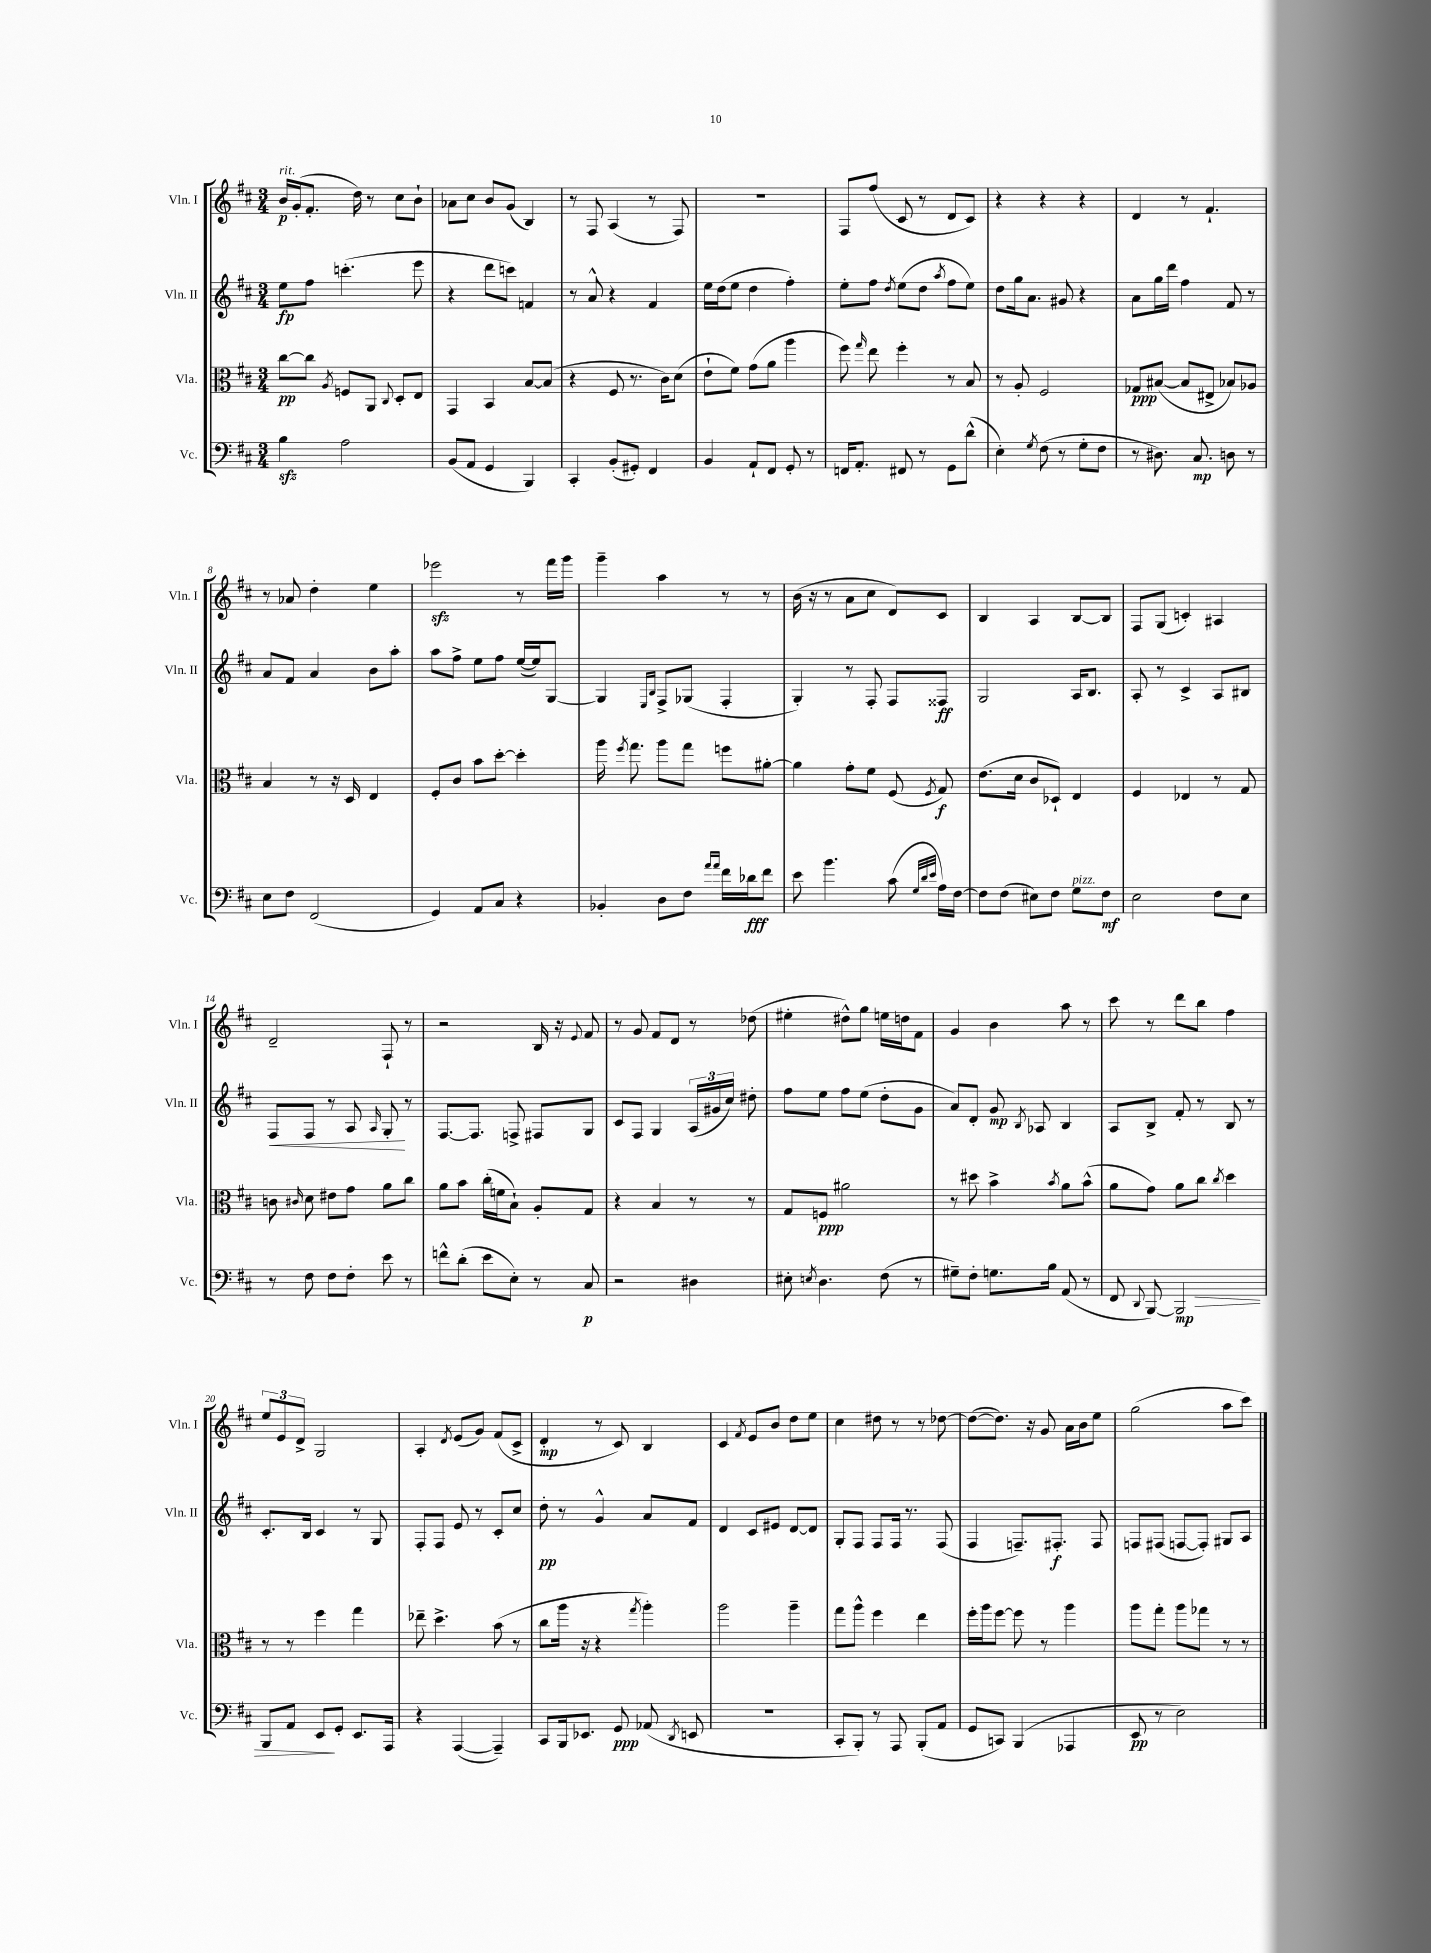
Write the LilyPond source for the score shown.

<<
\new StaffGroup <<
\new Staff = "s0" \with { instrumentName = "Vln. I" shortInstrumentName = "Vln. I" } {
    \clef treble \key d \major \numericTimeSignature \time 3/4
    \autoBeamOff b'16[\p^\markup { \italic "rit." } g'16-.( fis'8.]-. d''16) r8 cis''8[ b'8]-! |
    aes'8[ cis''8] b'8[ g'8]( b4) |
    r8 fis8 a4( r8 fis8) |
    R2. |
    fis8[ fis''8]( cis'8 r8 d'8[ cis'8]) |
    r4 r4 r4 |
    d'4 r8 fis'4.-! |
    r8 aes'8 d''4-. e''4 |
    ees'''2\sfz r8 fis'''16[ g'''16] |
    g'''4-- a''4 r8 r8 |
    b'16( r16 r8 a'8[ cis''8] d'8[) cis'8] |
    b4 a4 b8[~ b8] |
    fis8[ g8]( c'4-.) ais4 |
    d'2-- fis8-! r8 |
    r2 b16 r16 \appoggiatura { e'8 } fis'8 |
    r8 g'8 fis'8[ d'8] r8 des''8( |
    eis''4-. dis''8[-^) g''8] e''16[ d''16 fis'8] |
    g'4 b'4 a''8 r8 |
    cis'''8 r8 d'''8[ b''8] fis''4 |
    \tuplet 3/2 { e''8[ e'8 d'8]-> } g2 |
    a4-. \acciaccatura { d'8 } e'8[( g'8]) fis'8[( cis'8]-> |
    d'4-.\mp r8 cis'8) b4 |
    cis'4 \acciaccatura { fis'8 } e'8[ b'8] d''8[ e''8] |
    cis''4 dis''8 r8 r8 des''8~ |
    des''8[~( des''8.]) r16 g'8 a'16[ b'16 e''8] |
    g''2( a''8[ cis'''8]) \bar "|." |
}
\new Staff = "s1" \with { instrumentName = "Vln. II" shortInstrumentName = "Vln. II" } {
    \clef treble \key d \major \numericTimeSignature \time 3/4
    \autoBeamOff e''8[\fp fis''8] c'''4.-.( e'''8 |
    r4 d'''8[ c'''8]) f'4 |
    r8 a'8-^ r4 fis'4 |
    e''16[ d''16( e''8] d''4 fis''4-.) |
    e''8[-. fis''8] \acciaccatura { d''8 } e''8[( d''8] \acciaccatura { a''8 } fis''8[ e''8]) |
    d''8[ g''16 a'8.] gis'8 r4 |
    a'8[ g''16 d'''16] fis''4 fis'8 r8 |
    a'8[ fis'8] a'4 b'8[ a''8]-. |
    a''8[ fis''8]-> e''8[ fis''8] e''16[~( e''16) g8]~ |
    g4 \grace { e16[ b16] } fis8[-> ges8]( fis4-. |
    g4-.) r8 fis8-. fis8[ fisis8]\ff |
    g2 a16[ b8.] |
    a8-. r8 cis'4-> a8[ bis8] |
    fis8[\< fis8] r8 a8 \grace { a16 } g8-.\! r8 |
    fis8.[~ fis8.] f8-> fis8[ g8] |
    cis'8[ fis8] g4 \tuplet 3/2 { a16[( gis'16 cis''16]) } dis''8-. |
    fis''8[ e''8] fis''8[ e''8]( d''8[-. g'8] |
    a'8[) d'8]-. g'8\mp \acciaccatura { b8 } aes8 b4 |
    a8[ b8]-> fis'8-. r8 b8 r8 |
    cis'8.[-. b16] cis'4 r8 g8 |
    fis8[-. fis8] e'8 r8 cis'8[-. cis''8] |
    d''8-.\pp r8 g'4-^ a'8[ fis'8] |
    d'4 cis'8[ eis'8] d'8[~ d'8] |
    g8[-. fis8] fis8[ fis16] r8. fis8( |
    fis4 f8.[--) fis8.]-.\f fis8 |
    f8[ fis8]( f8[~ f8]-.) gis8[ a8] \bar "|." |
}
\new Staff = "s2" \with { instrumentName = "Vla." shortInstrumentName = "Vla." } {
    \clef alto \key d \major \numericTimeSignature \time 3/4
    \autoBeamOff cis''8[~\pp cis''8] \acciaccatura { a8 } f8[ a,8] \appoggiatura { cis8 } d8[-. e8] |
    g,4 b,4 b8[~ b8]( |
    r4 fis8 r8. cis'16[) d'8]( |
    e'8[-! fis'8]) g'8[( a'8] a''4 |
    fis''8) \grace { g''16 } e''8 fis''4-. r8 b8 |
    r8 a8-. fis2 |
    ges8[\ppp bis8]~( bis8[ eis8]-> bes8[) aes8] |
    b4 r8 r16 d16 e4 |
    fis8[-. cis'8] b'8[ d''8]~-. d''4-. |
    a''16 \acciaccatura { fis''8 } g''8. a''8[ g''8] f''8[ ais'8]~-. |
    ais'4 g'8[-. fis'8] fis8( \acciaccatura { fis8 } g8\f) |
    e'8.[( d'16] cis'8[ des8]-!) e4 |
    fis4 ees4 r8 g8 |
    c'8 \grace { cis'16 } d'8 eis'8[ g'8] a'8[ cis''8] |
    a'8[ b'8] cis''16[-.( f'16 b8]-!) a8[-. g8] |
    r4 b4 r8 r8 |
    g8[ f8]\ppp ais'2 |
    r8 dis''8 b'4-> \acciaccatura { b'8 } a'8[ b'8]-^( |
    a'8[ g'8]) a'8[ cis''8] \acciaccatura { cis''8 } d''4 |
    r8 r8 fis''4 g''4 |
    ees''8-- d''4.-> b'8( r8 |
    cis''8[ a''16] r16 r4 \acciaccatura { g''8 } a''4-.) |
    a''2 a''4-- |
    g''8[ a''8]-^ fis''4 e''4 |
    fis''16[-. a''16 fis''8]~ fis''8 r8 a''4 |
    a''8[ g''8]-. a''8[ ges''8] r8 r8 \bar "|." |
}
\new Staff = "s3" \with { instrumentName = "Vc." shortInstrumentName = "Vc." } {
    \clef bass \key d \major \numericTimeSignature \time 3/4
    \autoBeamOff b4\sfz a2 |
    b,8[( a,8] g,4 b,,4) |
    cis,4-. b,8[-.( gis,8]-.) fis,4 |
    b,4 a,8[-! fis,8] g,8-. r8 |
    f,16[ a,8.]-. fis,8 r8 g,8[ d'8]-^( |
    e4-.) \acciaccatura { g8 } fis8( r8 g8[-. fis8] |
    r8 dis8.) cis8.\mp d8 r8 |
    e8[ fis8] fis,2( |
    g,4) a,8[ cis8] r4 |
    bes,4-. d8[ fis8] \grace { a'16[ a'16] } fis'16[ des'16\fff fis'8] |
    e'8 b'4. cis'8( \grace { g32[ d'32 e'32] } a16[) fis16]~ |
    fis8[ fis8]( eis8[) fis8] g8[^\markup { \italic "pizz." } fis8]\mf |
    e2 fis8[ e8] |
    r8 fis8 fis8[ fis8]-. e'8 r8 |
    f'8[-^ d'8]-.( e'8[ e8]-.) r8 cis8\p |
    r2 dis4 |
    eis8-. \acciaccatura { e8 } d4. fis8( r8 |
    gis8[--) fis8]-. g8.[ b16] a,8( r8 |
    fis,8 \appoggiatura { d,8 } b,,8~) b,,2\mp\> |
    b,,8[ a,8] e,8[\! g,8]-. e,8.[ a,,16] |
    r4 a,,4~( a,,4--) |
    cis,8[ b,,16 ees,8.] g,8\ppp aes,8( \acciaccatura { d,8 } e,8 |
    R2. |
    cis,8[-. b,,8]-.) r8 a,,8 b,,8[-.( a,8] |
    g,8[ c,8]) b,,4( aes,,4 |
    e,8\pp r8 e2) \bar "|." |
}
>>
>>
